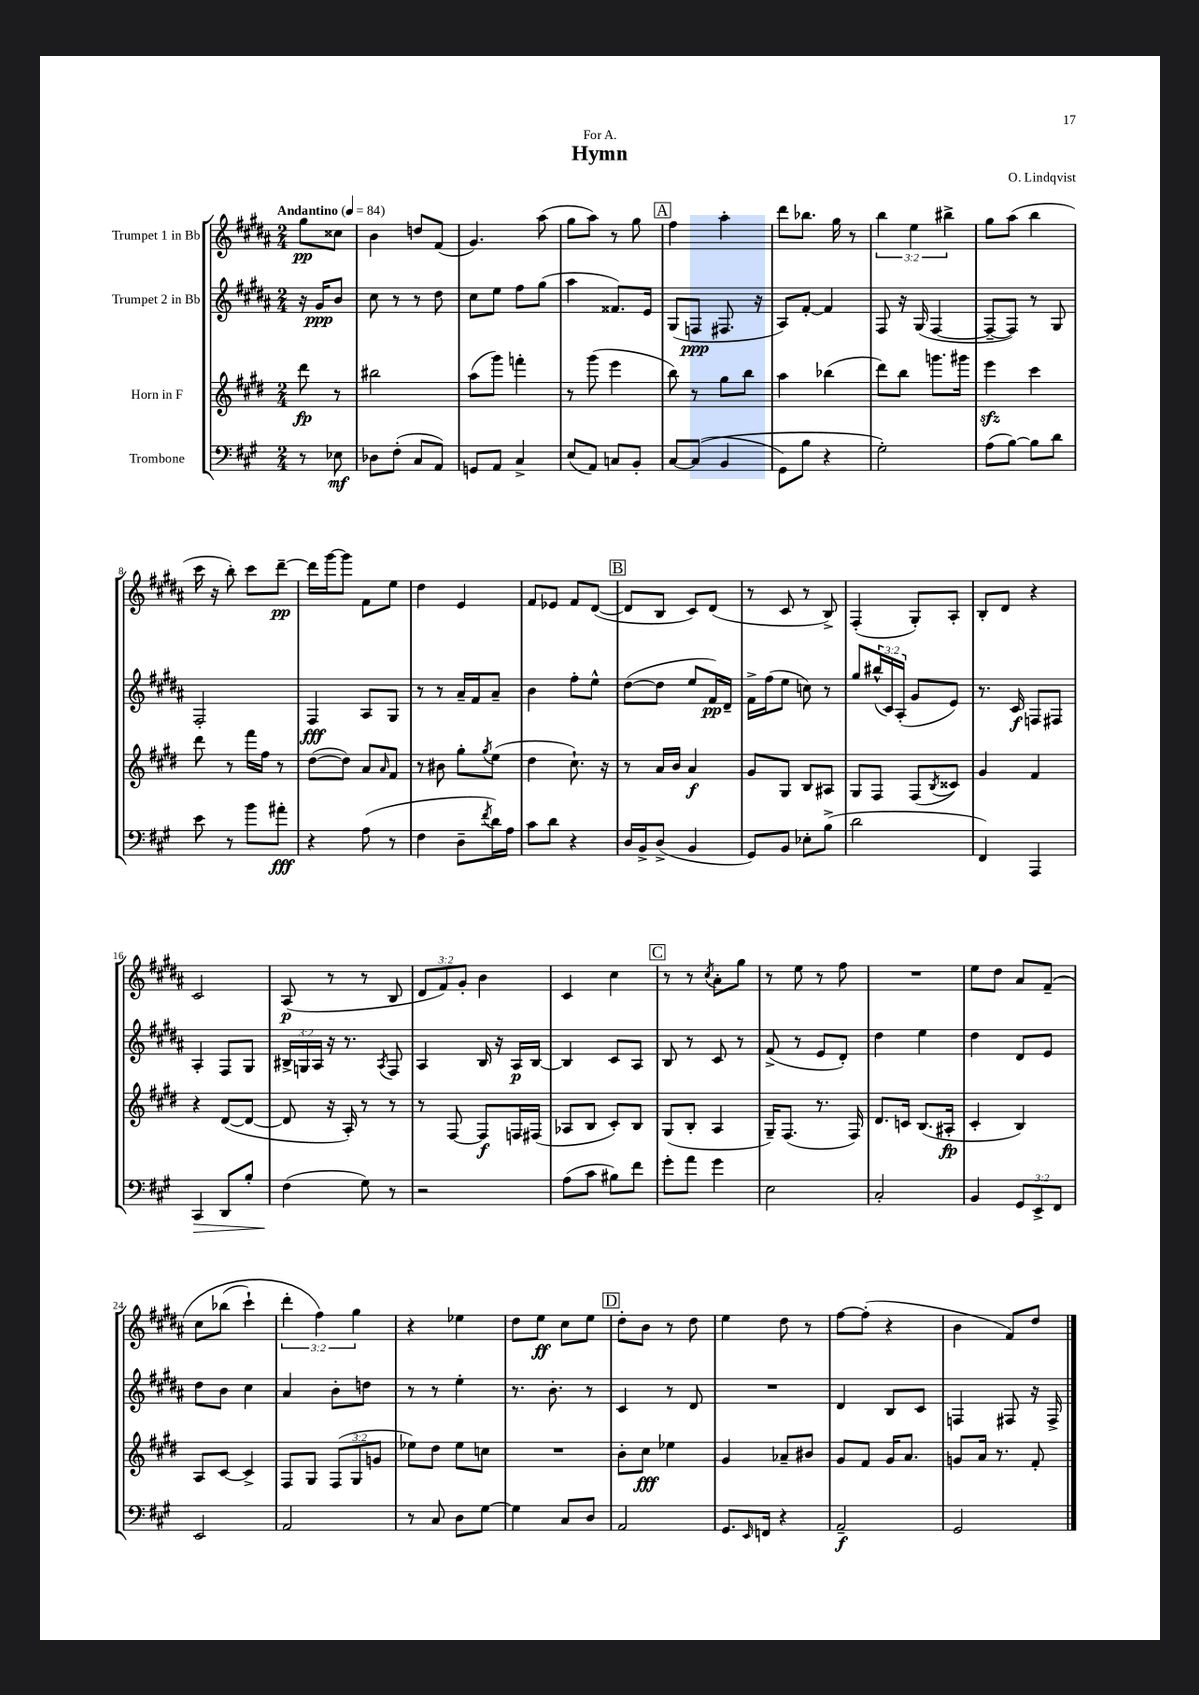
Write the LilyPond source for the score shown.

\header { title = "Hymn" composer = "O. Lindqvist" dedication = "For A." }
<<
\new StaffGroup <<
\new Staff = "s0" \with { instrumentName = "Trumpet 1 in Bb" } {
    \clef treble \key b \major \numericTimeSignature \time 2/4 \override Staff.TupletNumber.text = #tuplet-number::calc-fraction-text \partial 4 \tempo "Andantino" 4 = 84
    gis''8\pp cisis''8 |
    b'4 d''8 fis'8( |
    gis'4.) ais''8( |
    gis''8 ais''8) r8 gis''8 |
    \mark \markup { \box "A" } fis''4 ais''4-. |
    dis'''8 bes''8. gis''16 r8 |
    \tuplet 3/2 { b''4 e''4 bis''4-> } |
    gis''8 ais''8( b''4 |
    cis'''16 r16 b''8-.) cis'''8 dis'''8~--\pp |
    dis'''16 gis'''16~ gis'''8 fis'8 e''8 |
    dis''4 e'4 |
    fis'8 ees'8 fis'8 dis'8~( |
    \mark \markup { \box "B" } dis'8 b8 cis'8) dis'8( |
    r8 cis'8 r8 b8->) |
    fis4-.( gis8-.) ais8-. |
    b8-. dis'8 r4 |
    cis'2 |
    ais8\p( r8 r8 b8 |
    \tuplet 3/2 { dis'8 fis'8) gis'8-. } b'4 |
    cis'4 cis''4 |
    \mark \markup { \box "C" } r8 r8 \acciaccatura { cis''8 } ais'8-. gis''8 |
    r8 e''8 r8 fis''8 |
    R2 |
    e''8 dis''8 ais'8 fis'8--\( |
    cis''8 bes''8( cis'''4-!) |
    \tuplet 3/2 { dis'''4-. fis''4\) gis''4 } |
    r4 ees''4 |
    dis''8 e''8\ff cis''8 e''8 |
    \mark \markup { \box "D" } dis''8-. b'8 r8 dis''8 |
    e''4 dis''8 r8 |
    fis''8~ fis''8-.( r4 |
    b'4 fis'8) dis''8 \bar "|." |
}
\new Staff = "s1" \with { instrumentName = "Trumpet 2 in Bb" } {
    \clef treble \key b \major \numericTimeSignature \time 2/4 \override Staff.TupletNumber.text = #tuplet-number::calc-fraction-text \partial 4
    r16 gis'16\ppp b'8 |
    cis''8 r8 r8 dis''8 |
    cis''8 e''8 fis''8 gis''8( |
    ais''4 fisis'8.) e'16 |
    \mark \markup { \box "A" } gis8( f8\ppp fis8. r16 |
    ais8) fis'8~-. fis'4 |
    fis8 r16 gis16( fis4~ |
    fis8~-- fis8) r8 gis8 |
    fis2-. |
    fis4\fff ais8 gis8 |
    r8 r8 ais'16-- fis'16 ais'8-- |
    b'4 fis''8-. e''8-^ |
    \mark \markup { \box "B" } dis''8~( dis''8 e''8 fis'16\pp) dis'16-- |
    fis'16-> fis''16( e''8 c''8) r8 |
    gis''8 \tuplet 3/2 { bis''16-^( cis'16) ais16-.( } gis'8 e'8) |
    r8. cis'16\f f8 fis8 |
    ais4-. fis8 gis8 |
    \tuplet 3/2 { bis16-> g16 ais16 } r16 r8. \acciaccatura { ais8 } fis8 |
    ais4 b16 r16 ais16\p b16~ |
    b4 cis'8 ais8 |
    \mark \markup { \box "C" } b8 r8 cis'8 r8 |
    fis'8->( r8 e'8 dis'8-.) |
    dis''4 e''4 |
    dis''4 dis'8 e'8 |
    dis''8 b'8 cis''4 |
    ais'4 b'8-. d''8 |
    r8 r8 e''4-. |
    r8. b'8.-. r8 |
    \mark \markup { \box "D" } cis'4 r8 dis'8 |
    R2 |
    dis'4 b8 cis'8 |
    f4 fis8 r16 fis16-> \bar "|." |
}
\new Staff = "s2" \with { instrumentName = "Horn in F" } {
    \clef treble \key e \major \numericTimeSignature \time 2/4 \override Staff.TupletNumber.text = #tuplet-number::calc-fraction-text \partial 4
    dis'''8\fp r8 |
    bis''2 |
    a''8( gis'''8) f'''4-. |
    r8 gis'''8( e'''4 |
    \mark \markup { \box "A" } b''8) r8 gis''8 b''8 |
    a''4 bes''4( |
    dis'''8) b''8 g'''8. gis'''16 |
    e'''4\sfz cis'''4 |
    dis'''8 r8 fis'''16 fis''16 r8 |
    dis''8~( dis''8) a'8 \grace { a'16 } fis'8 |
    r8 bis'8 gis''8-. \acciaccatura { gis''8 } e''8( |
    dis''4 cis''8.-!) r16 |
    \mark \markup { \box "B" } r8 a'16 b'16 a'4\f |
    gis'8 gis8 b8 ais8 |
    gis8 fis8 fis8( \acciaccatura { b8 } cisis'8) |
    gis'4 fis'4 |
    r4 dis'8~( dis'8~ |
    dis'8 r16 a16-.) r8 r8 |
    r8 fis8~ fis8\f f16 fis16( |
    aes8 b8 cis'8-.) b8 |
    \mark \markup { \box "C" } gis8( b8-. a4 |
    gis16--) fis8.( r8. fis16) |
    dis'8. c'16 b8.( ais16-.\fp |
    cis'4-. b4) |
    a8 cis'8~ cis'4-> |
    fis8 gis8 \tuplet 3/2 { fis8( gis8 g'8 } |
    ees''8) dis''8 ees''8 c''8 |
    R2 |
    \mark \markup { \box "D" } b'8-. cis''8\fff ees''4 |
    gis'4 aes'8-- bis'8 |
    gis'8 fis'8 gis'16 a'8. |
    g'8 a'16 r8. fis'8-. \bar "|." |
}
\new Staff = "s3" \with { instrumentName = "Trombone" } {
    \clef bass \key a \major \numericTimeSignature \time 2/4 \override Staff.TupletNumber.text = #tuplet-number::calc-fraction-text \partial 4
    r8 ees8\mf |
    des8 fis8-.( cis8 a,8) |
    g,8 a,8 cis4-> |
    e8( a,8) c8 b,8-. |
    \mark \markup { \box "A" } cis8~ cis8(\( b,4 |
    gis,8) b8 r4 |
    gis2-.\) |
    a8( b8~) b8 d'8 |
    e'8 r8 b'8 ais'8-.\fff |
    r4 a8( r8 |
    fis4 d8-- \acciaccatura { fis'8 } d'16) a16 |
    cis'8 d'8 r4 |
    \mark \markup { \box "B" } d16 b,16-> d8->( b,4 |
    gis,8) b,8 ees8-. b8->( |
    d'2 |
    fis,4) a,,4 |
    cis,4\> d,8 b8-. |
    fis4\!( gis8) r8 |
    r2 |
    a8( cis'8 bis8) fis'8 |
    \mark \markup { \box "C" } gis'8-. a'8 gis'4 |
    e2 |
    cis2-. |
    b,4 \tuplet 3/2 { gis,8 e,8-> fis,8 } |
    e,2 |
    a,2 |
    r8 cis8 d8 gis8~ |
    gis4 cis8 d8 |
    \mark \markup { \box "D" } a,2 |
    gis,8. \grace { e,16 } f,16 r4 |
    a,2--\f |
    gis,2 \bar "|." |
}
>>
>>
